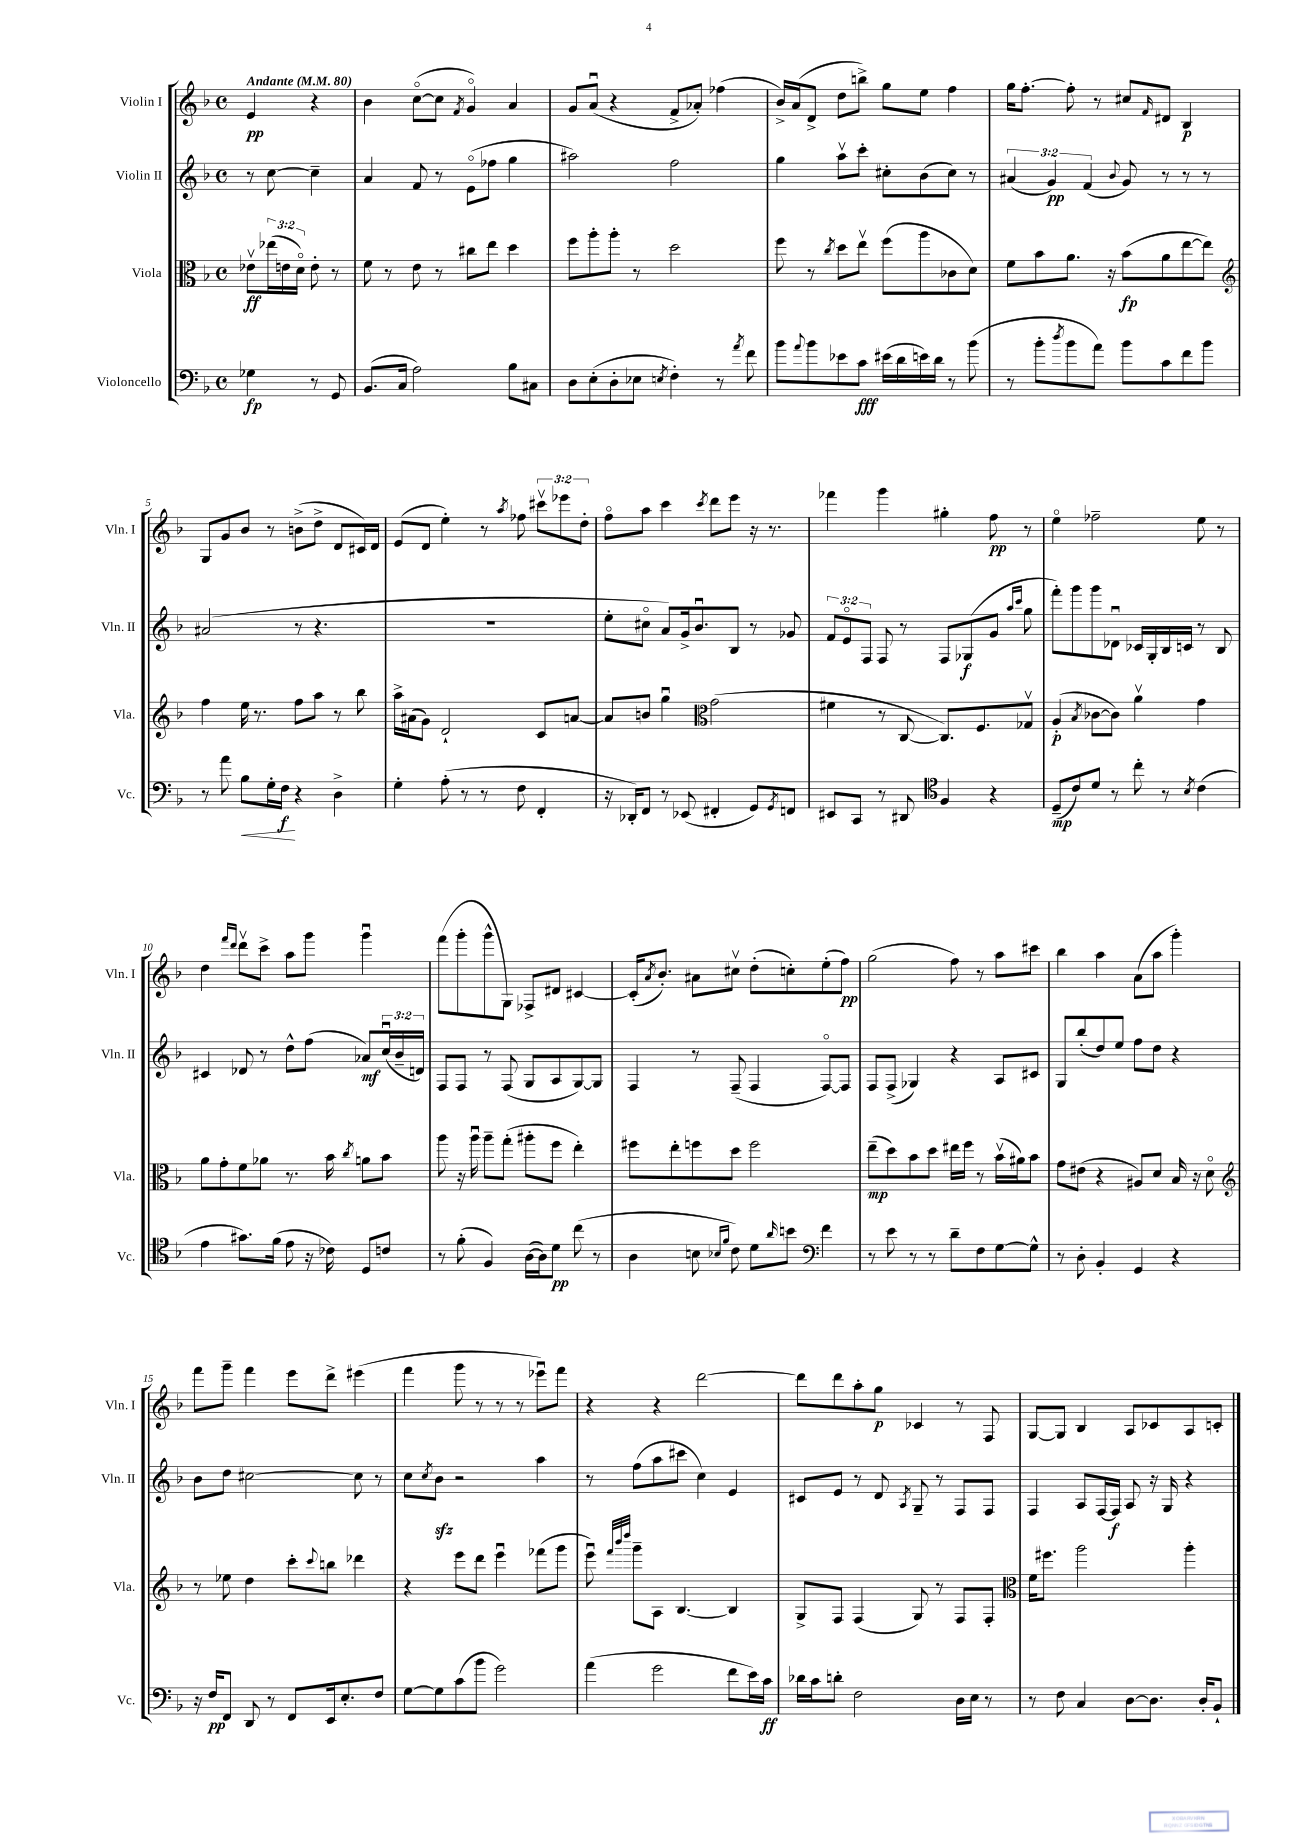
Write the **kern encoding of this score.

**kern	**kern	**kern	**kern
*staff4	*staff3	*staff2	*staff1
*clefF4	*clefC3	*clefG2	*clefG2
*k[b-]	*k[b-]	*k[b-]	*k[b-]
*M4/4	*M4/4	*M4/4	*M4/4
*met(c)	*met(c)	*met(c)	*met(c)
*MM80	*MM80	*MM80	*MM80
4G-	8e-v	8r	4e
.	(24ee-	[8cc	.
.	24e	.	.
.	24do)	.	.
8r	8e'	4cc~]	4r
8GG	8r	.	.
=	=	=	=
(8.BB-	8f	4a	4b-
.	8r	.	.
16C	.	.	.
2A)	8e	8f	([8cco
.	8r	8r	8cc]
.	.	.	8qf
.	8cc#	(8eo	4go)
.	8ee	8ff-	.
8B-	4dd	4gg	4a
8C#	.	.	.
=	=	=	=
8D	8ff	2aa#)	8g
(8E'	8aa'	.	(8au
8D'	8aa'	.	4r
8E-	8r	.	.
8qE	.	.	.
4F')	2dd	2ff	8f^
.	.	.	8a-')
8r	.	.	(4ff-
8qa	.	.	.
8f	.	.	.
=	=	=	=
8b-	8ff	4gg	16b-^)
.	.	.	(16a
8qqa	.	.	.
8b-	8r	.	8d^
.	8qcc	.	.
8e-	8dd	8aav	8dd
8c	8eev	8ccc'	8bb^)
(16e#	(8ff	8cc#'	8gg
16d	.	.	.
16e)	8aa	(8b-	8ee
16d	.	.	.
8r	8c-	8cc#)	4ff
(8b-	8d)	8r	.
=	=	=	=
8r	8f	(6a#	16gg
.	.	.	[8.ff'
8b-'	8b-	.	.
.	.	6g)	.
8qdd	.	.	.
8b-	8.a	.	8ff']
.	.	(6f	.
8a)	.	.	8r
.	16r	.	.
.	.	8qqb-	.
8b-	(8b-	8g)	8cc#
.	.	.	16qqf
8c	8a	8r	8d#
8f	[8ee	8r	4B-
8b-	8ee])	8r	.
=	=	=	=
*	*clefG2	*	*
8r	4ff	(2a#	8G
8a	.	.	8g
8B-	16ee	.	8b-
.	8.r	.	.
16G'	.	.	8r
16F	.	.	.
4r	8ff	8r	(8b^
.	8aa	4.r	8dd^
4D^	8r	.	8d
.	8bb-	.	16c#)
.	.	.	16d
=	=	=	=
4G'	16aa^	1r	(8e
.	(16a#	.	.
.	8g)	.	8d
(8A'	2d`	.	4ee')
8r	.	.	.
8r	.	.	8r
.	.	.	8qaa
8F	.	.	8ff-
4FF'	8c	.	12ccc#v
.	.	.	12eee-
.	[8a	.	.
.	.	.	12dd'
=	=	=	=
16r	8a]	8ee'	8ffo
16DD-')	.	.	.
8FF	8b	8cc#o	8aa
8r	4ggu	8a)	4ccc
(8EE-	.	16g^	.
.	.	8.b-u	.
*	*clefC3	*	*
.	.	.	8qccc
4FF#'	(2g	.	8ddd
.	.	8B-	8eee
8GG)	.	8r	16r
.	.	.	8.r
8qGG	.	.	.
8FF	.	8g-	.
=	=	=	=
8EE#	4f#	12f	4fff-
.	.	12eo	.
8CC	.	.	.
.	.	12F	.
8r	8r	8F	4ggg
8DD#	[8C	8r	.
*clefC4	*	*	*
4F	8.C])	8F	4gg#'
.	.	(8G-	.
.	8.F	.	.
4r	.	8g	8ff
.	.	16qqaa	.
.	.	16qqccc	.
.	8G-v	8gg	8r
=	=	=	=
(8D~	(4A'	8fff')	4eeo
8c)	.	8ggg	.
.	8qB-	.	.
8d	[8c-	8ggg	2ff-~
8r	8c-])	8d-u	.
8cc'	4av	16c-	.
.	.	16G'	.
8r	.	16B-	.
.	.	16c	.
8qB-	.	.	.
(4c	4g	8r	8ee
.	.	8B-	8r
=	=	=	=
4e	8a	4c#	4dd
.	8g'	.	.
.	.	.	16qqfff
.	.	.	16qqddd
8.g#)	8f	8d-	8dddv
.	8a-	8r	8ccc^
(16f	.	.	.
8e	8.r	8dd^^	8aa
16r	.	(8ff	8ggg
16c-)	16b-	.	.
.	8qcc	.	.
8D	8a	8a-)	4gggu
8c	8b-	(24ccu	.
.	.	24b-~	.
.	.	24d)	.
=	=	=	=
8r	8aa	8F	(8fff
(8f'	16r	8F	8ggg'
.	16aau	.	.
4F)	8aa~	8r	8ggg^^
.	(8gg'	(8F	8G)
([16A	8aa#'	8G	8F-^
16A])	.	.	.
8d	8ff	8A	8d#
(8cc	4ee')	[8G)	[4c#
8r	.	8G]	.
=	=	=	=
4A	8ff#	4F	(16c#']
.	.	.	8qa
.	.	.	8.b-')
.	8ee'	.	.
8B	8ff	8r	8a#
16qqB-	.	.	.
16qqf	.	.	.
8c)	8dd	(8F~	8cc#v
8d	2ff	4F	(8dd'
16qqa	.	.	.
8b	.	.	8cc')
*clefF4	*	*	*
4f	.	[8Fo)	(8ee'
.	.	8F]	8ff)
=	=	=	=
8r	(8ee~	8F	(2gg
8e	8dd)	(8F^	.
8r	8b-	4G-)	.
8r	8dd	.	.
8d~	16ee#	4r	8ff)
.	16ff	.	.
8F	8r	.	8r
[8G	(16b-v	8A	8aa
.	16a#)	.	.
8G^^]	8b-	8c#	8ccc#
=	=	=	=
8r	8g	8G	4bb-
8D'	(8e#	(8bb-'	.
4BB-'	4r	8dd)	4aa
.	.	8ee	.
4GG	8A#)	8ff	(8a
.	8d	8dd	8aa
4r	16B-	4r	4ggg')
.	16r	.	.
.	8do	.	.
=	=	=	=
*	*clefG2	*	*
16r	8r	8b-	8fff
16F	.	.	.
8FF	8ee-	8dd	8ggg~
8DD	4dd	[2cc#	4fff
8r	.	.	.
8FF	8ccc'	.	8eee
.	8qqccc	.	.
16EE	8bb	.	8ddd^
8.E'	.	.	.
.	4ddd-	8cc#]	(4eee#
8F	.	8r	.
=	=	=	=
[8G	4r	8cc	4fff
.	.	8qcc	.
8G]	.	8b-	.
(8c	8eee	2r	8ggg
8b-	8ddd	.	8r
2g)	4eeeu	.	8r
.	.	.	8r
.	(8fff-	4aa	8eee-u)
.	8ggg	.	8fff
=	=	=	=
(4a	8eeeu)	8r	4r
.	32qqfff	.	.
.	32qqbbb-	.	.
.	32qqdddd	.	.
.	8ggg~	(8ff	.
2g	8A	8aa	4r
.	[4.B-	8ccc#	.
.	.	4cc)	[2ddd
8f	4B-]	4e	.
16e)	.	.	.
16c	.	.	.
=	=	=	=
16d-	8G^	8c#	8ddd]
16c	.	.	.
8d'	8F	8e	8ddd
2F	(4F	8r	8aa'
.	.	8d	8gg
.	.	8qA	.
.	8G)	8G~	4c-
.	8r	8r	.
16D	8F	8F	8r
16E	.	.	.
8r	8F'	8F	8F
=	=	=	=
*	*clefC3	*	*
8r	16f	4F	[8G
.	8.ff#	.	.
8F	.	.	8G]
4C	2aa	8A	4B-
.	.	[16F	.
.	.	16F]	.
[8D	.	8A	8A
8.D]	.	16r	8c-
.	.	16G	.
.	4aa'	4r	8A
16D'	.	.	.
8BB-`	.	.	8c'
==	==	==	==
*-	*-	*-	*-
